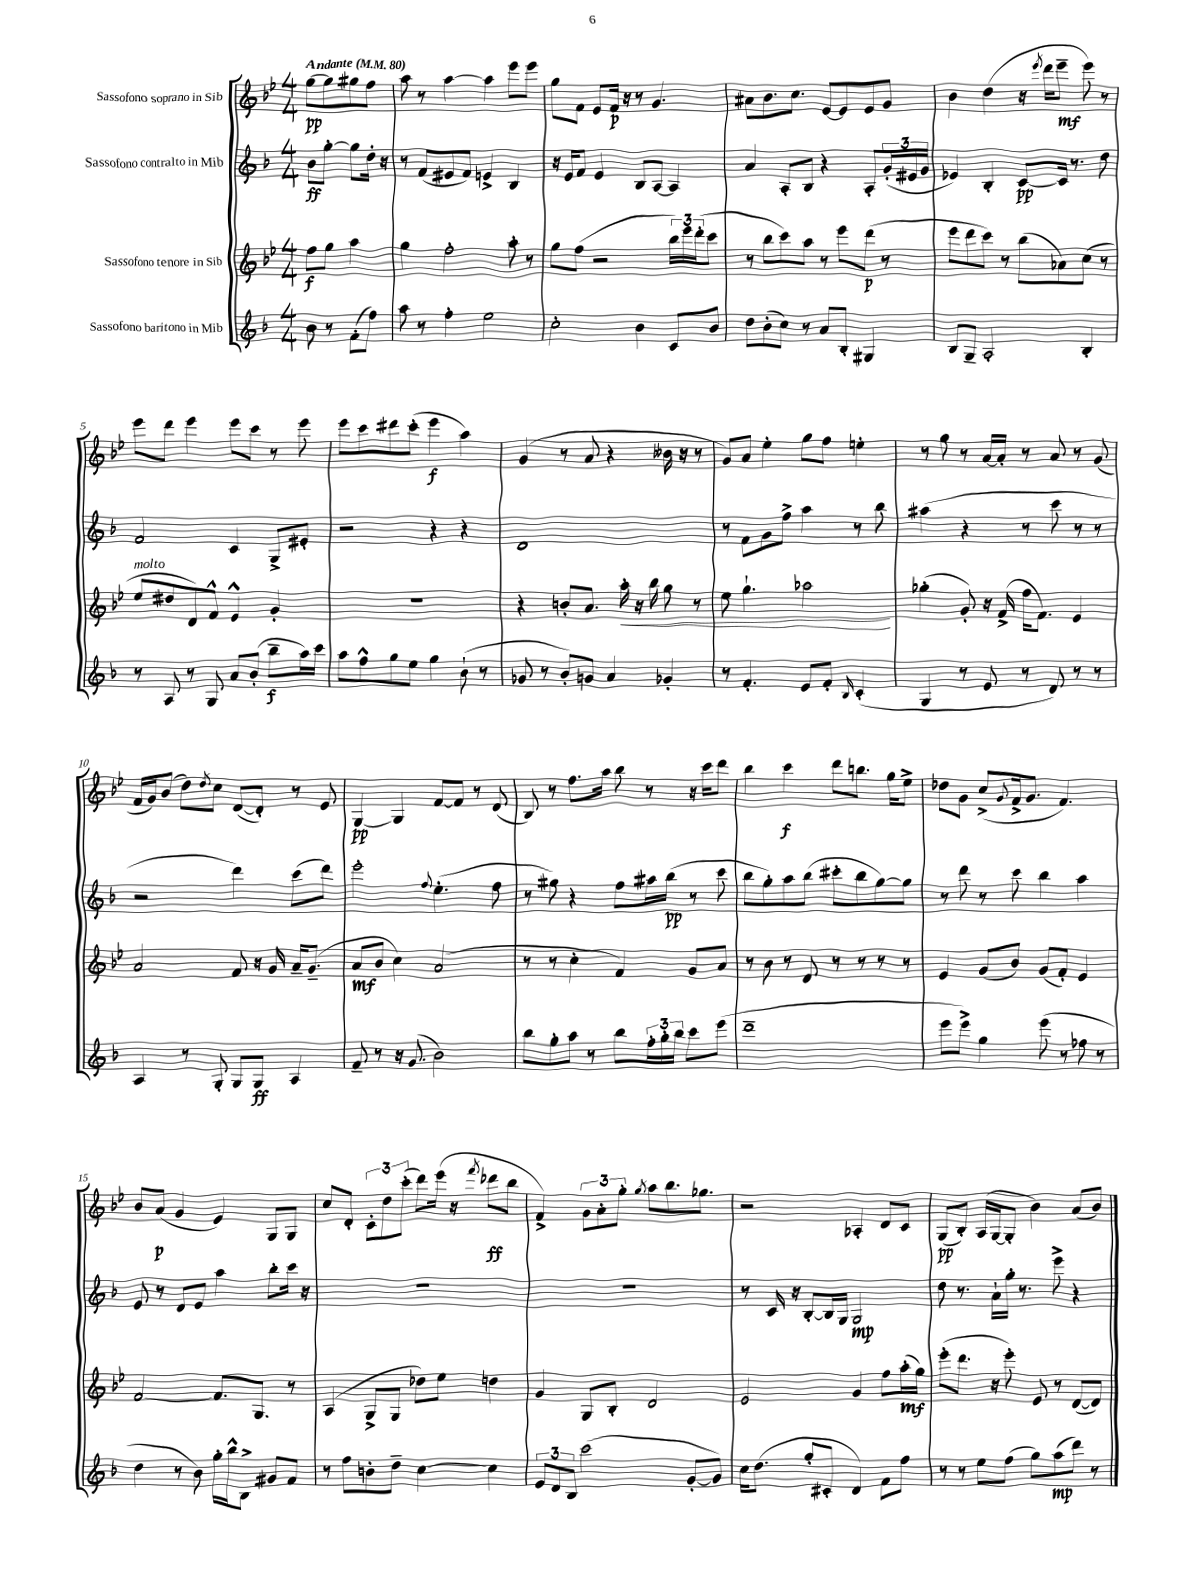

**kern	**kern	**kern	**kern
*staff4	*staff3	*staff2	*staff1
*clefG2	*clefG2	*clefG2	*clefG2
*k[b-]	*k[b-e-]	*k[b-]	*k[b-e-]
*M4/4	*M4/4	*M4/4	*M4/4
*MM80	*MM80	*MM80	*MM80
8b-	8ff	8b-	[8gg
8r	8gg	[8gg'	8gg]
(8f'	4aa	8gg]	8gg#
8ff)	.	16dd'	8ff
.	.	16r	.
=	=	=	=
8aa	4gg	8r	8aa
8r	.	(8f	8r
4ff'	2ff'	8e#	[4aa
.	.	8f)	.
2ee	.	4e^	4aa]
.	8aa'	4B-	8eee-
.	8r	.	8eee-
=	=	=	=
2cc'	8gg	16r	8gg
.	.	16e	.
.	(8ff	8f	8f
.	2r	4e	8e-
.	.	.	16f
.	.	.	16r
4b-	.	8B-	8r
.	.	[8A	4.g
8c	24bb-)	4A]	.
.	24eee-	.	.
.	(24ddd'	.	.
8b-	8ccc	.	.
=	=	=	=
8dd	8r	4a	8a#
(8b-'	8bb-	.	8.b-
8cc)	8ccc)	8A'	.
.	.	.	8.cc
8r	8aa	8B-	.
8a	8r	4r	[8e-
8B-'	8eee-	.	8e-]
4G#	(8ddd	8A'	8e-
.	8r	(24g'	8g
.	.	24e#	.
.	.	24g	.
=	=	=	=
8B-	8eee-	4e-)	4b-
8G~	8ddd	.	.
2A'	8ccc)	4B-'	(4dd
.	8r	.	.
.	(8bb-	[8c	16r
.	.	.	8qeee-
.	.	.	16ddd
.	8a-)	16c]	8eee-~
.	.	8.r	.
4B-'	(8cc	.	8eee-)
.	8r	8dd	8r
=	=	=	=
8r	8ee-	2f	8eee-
8A	8dd#	.	8ddd
8r	8d)	.	4eee-
8G	8f^^	.	.
8a	4e-^^	4c	8eee-
(8b-'	.	.	8ccc
8bb-~	4g'	8G^	8r
16aa)	.	8e#'	8eee-
16ccc	.	.	.
=	=	=	=
8aa	1r	2r	8eee-
8ff^^	.	.	8ccc
8gg	.	.	8ddd#
8ee	.	.	(8ccc'
4gg	.	4r	4eee-
(8b-`	.	4r	4aa)
8r	.	.	.
=	=	=	=
8g-	4r	1d	(4g
8r	.	.	.
8b-')	8b'	.	8r
8g	8.a	.	8a
4a	.	.	4r
.	16aa'	.	.
.	16r	.	.
.	16bb-	.	.
4g-'	8gg	.	16b--
.	.	.	16r
.	8r	.	8r
=	=	=	=
8r	8ee-	8r	8g)
4.f'	4.gg`	8f	8a
.	.	8g	4ee-'
.	.	8ff^	.
8e	2aa-	4aa	8gg
8f'	.	.	8ff
16qqB-	.	.	.
(4c'	.	8r	4ee'
.	.	8bb-	.
=	=	=	=
4G	(4gg-'	(4aa#	8r
.	.	.	8gg
8r	8g')	4r	8r
8e	16r	.	[16a
.	(16f^	.	16a']
8r	16ff	8r	8r
.	8.f)	.	.
8d)	.	8ccc	8a
8r	4e-	8r	8r
8r	.	8r	(8g
=	=	=	=
4A	2a	2r	16f
.	.	.	16g)
.	.	.	(8b-
8r	.	.	8dd)
.	.	.	8qdd
8G'	.	.	8cc
8G	8f	4ddd)	([8d
8G	16r	.	8d'])
.	16g	.	.
4A	16a~	(8ccc	8r
.	(8.g~	.	.
.	.	8ddd)	8e-
=	=	=	=
8f~	8a	2eee'	[4G
8r	8b-	.	.
16r	4cc)	.	4G]
(8.g	.	.	.
.	.	8qqff	.
2b-)	(2a	(4.ee'	[8f
.	.	.	8f]
.	.	.	8r
.	.	8ff	(8d
=	=	=	=
8bb-	8r	8r	8B-)
8gg'	8r	8gg#)	8r
8aa	4cc'	4r	8.ff
8r	.	.	.
.	.	.	16aa
8bb-	4f)	8ff	8bb-
24ff'	.	16aa#	8r
24gg'	.	.	.
.	.	(16bb-	.
24bb-	.	.	.
8ccc	8g	8r	16r
.	.	.	16ccc
(8eee	8a	8ccc	8ddd
=	=	=	=
1ddd~	8r	8bb-	4bb-
.	8b-	8gg')	.
.	8r	8aa	4ccc
.	8d	(8bb-	.
.	8r	8ccc#'	8ddd
.	8r	8bb-	8.bb
.	8r	[8gg)	.
.	.	.	16gg
.	8r	8gg]	8ee-^
=	=	=	=
8eee	4e-	8r	8dd-
8eee^)	.	8ddd	8g
4gg	(8g	8r	(8cc^
.	.	.	8qqg
.	8b-)	8ccc	16f^
.	.	.	8.g
(8eee	(8g	4bb-	.
8r	8f')	.	4.f)
8ff-	4e-	4aa	.
8r	.	.	.
=	=	=	=
4dd	[2f	8e	8b-
.	.	8r	(8a
8r	.	8d	4g
8b-)	.	8e	.
16gg'	8.f]	4aa	4e-)
16bb-^^	.	.	.
8B-^	.	.	.
.	8.G	.	.
8g#	.	8bb-'	8G
8f	8r	16ccc	8G
.	.	16r	.
=	=	=	=
8r	(4A	1r	8cc
8ff	.	.	8d'
8b'	8G^	.	12c'
.	.	.	12dd
8dd~	8G	.	.
.	.	.	(12ccc'
[4cc	8dd-)	.	8ddd)
.	8ee-	.	(16eee-
.	.	.	16r
.	.	.	8qfff
4cc]	4dd	.	8ddd-
.	.	.	8bb-
=	=	=	=
12e	4g	1r	4f^)
12d	.	.	.
12B-	.	.	.
(2ccc	8G	.	12g
.	.	.	12a'
.	8B-'	.	.
.	.	.	12gg'
.	.	.	8qgg
.	2d	.	8aa
.	.	.	8.bb-
[8g'	.	.	.
.	.	.	8.gg-
8g])	.	.	.
=	=	=	=
16cc	2e-	8r	2r
(8.dd	.	.	.
.	.	16c	.
.	.	16r	.
8gg'	.	[8B-'	.
8c#'	.	16B-]	.
.	.	16G	.
4d)	4g	2G	4A-'
8f	8ff	.	8d
8ff	(16aa'	.	8c
.	16gg)	.	.
=	=	=	=
8r	(8eee-'	8dd	(8G
8r	8.ddd	8.r	8B-')
8ee	.	.	(16A
.	16r	16a`	[16G
(8ff	8eee-')	16gg'	8G']
.	.	8.r	.
8gg)	8e-	.	4b-)
(8aa	8r	8eee^	.
8ddd)	([8d	4r	(8a
8r	8d])	.	8b-)
==	==	==	==
*-	*-	*-	*-
